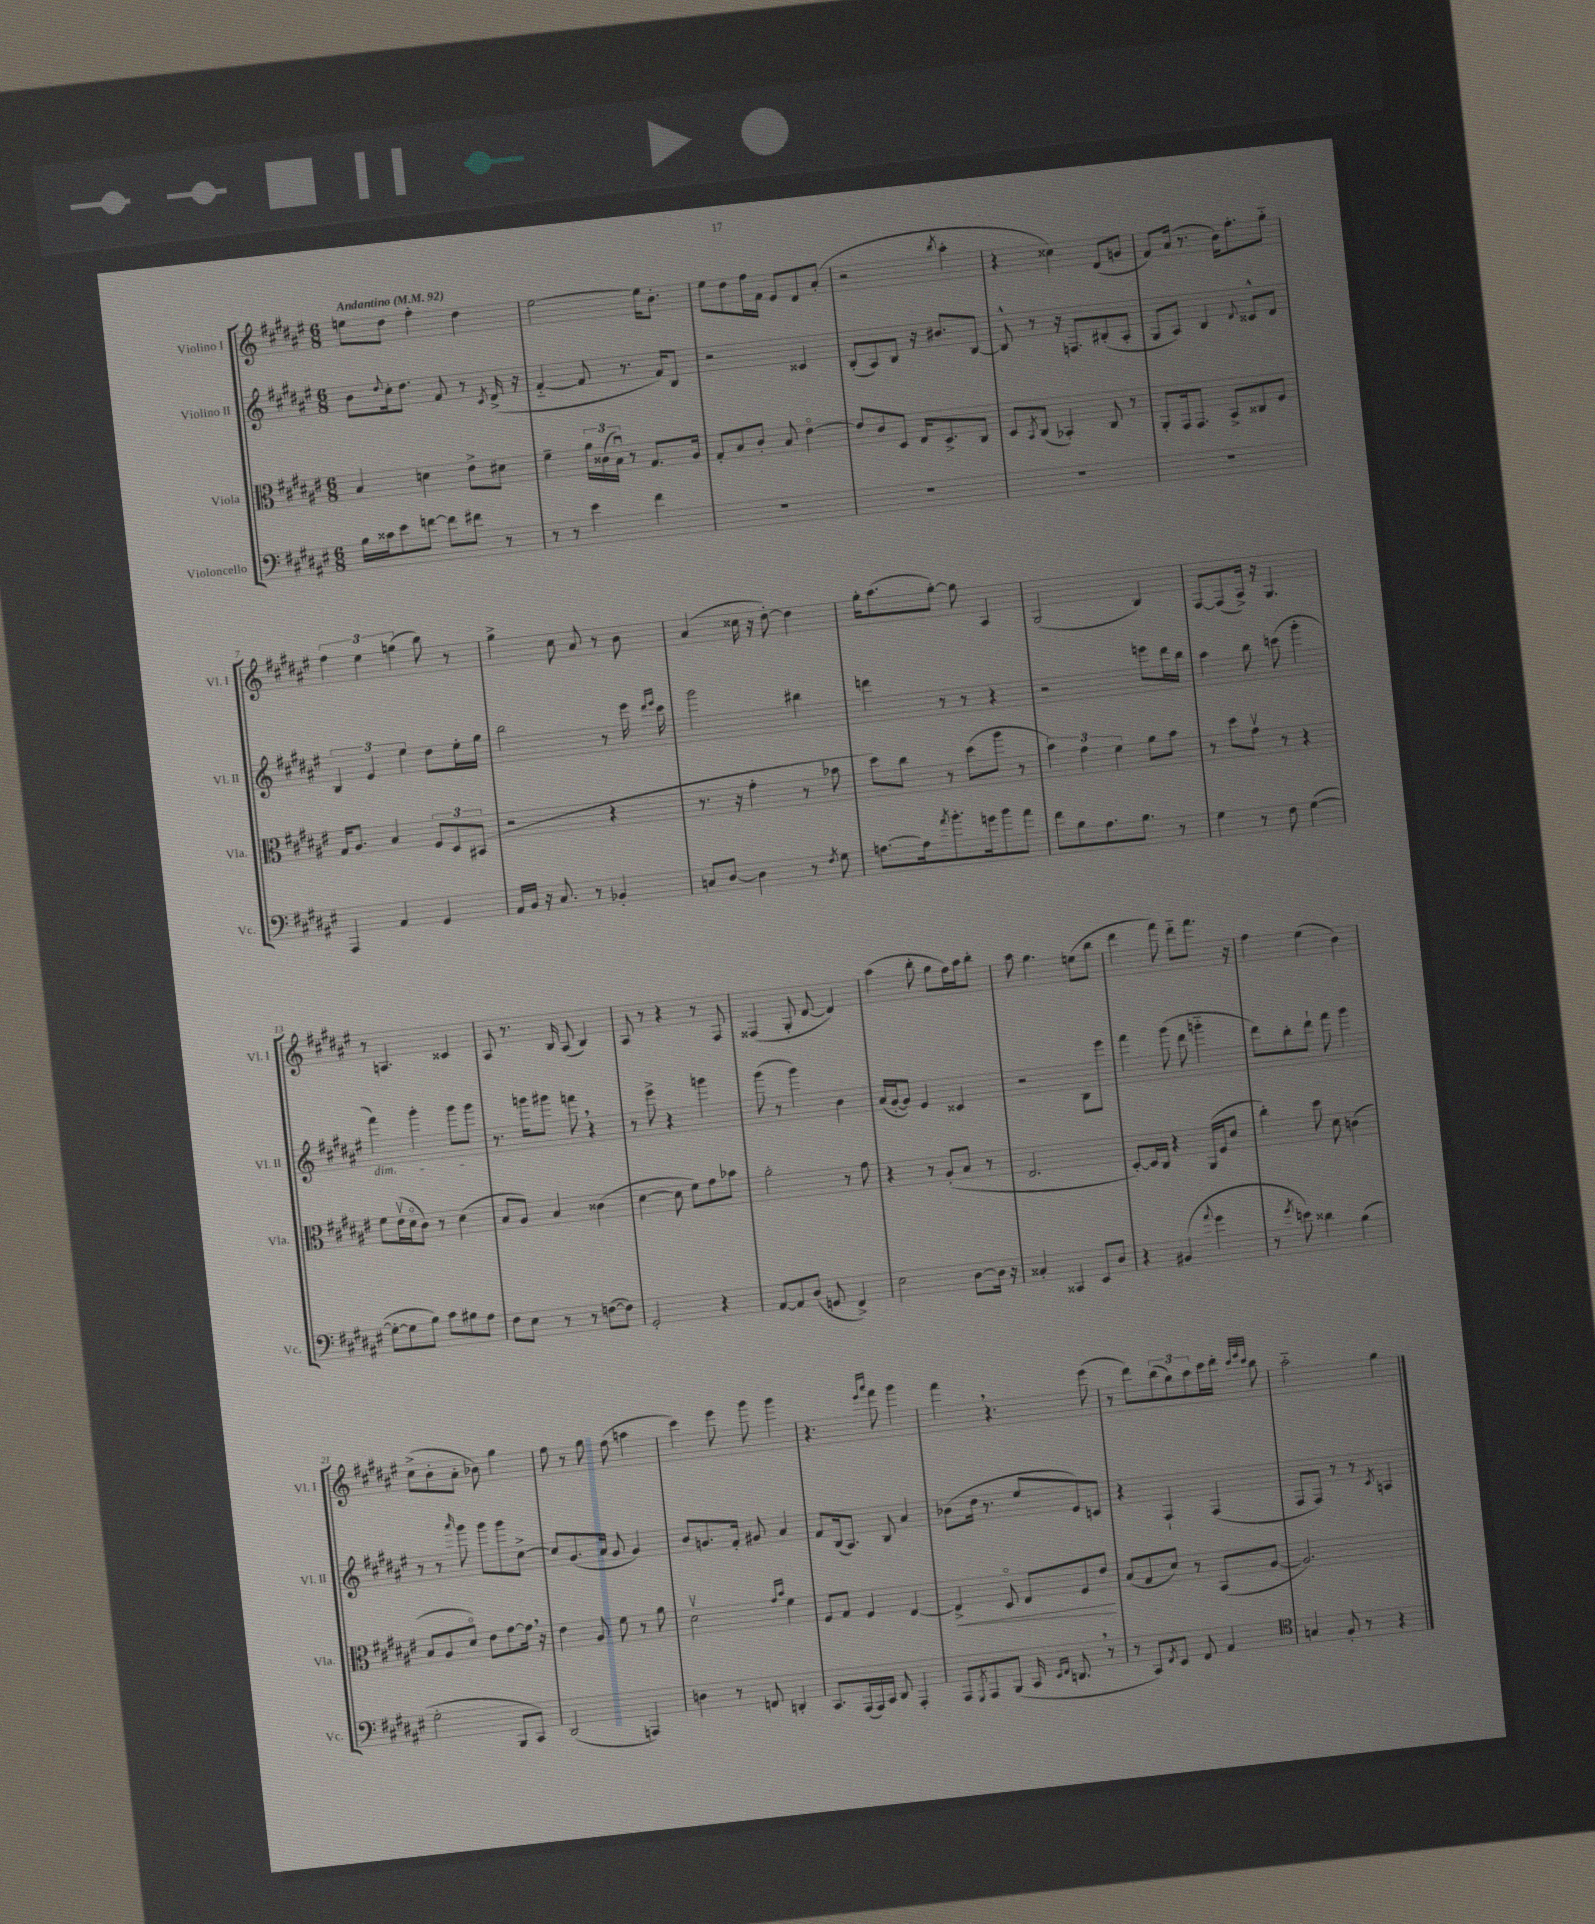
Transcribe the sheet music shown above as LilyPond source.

<<
\new StaffGroup <<
\new Staff = "s0" \with { instrumentName = "Violino I" shortInstrumentName = "Vl. I" } {
    \clef treble \key fis \major \numericTimeSignature \time 6/8 \tempo "Andantino" 4 = 92
    e''8 dis''8 fis''4-. dis''4 |
    eis''2~ eis''16 b'8.-. |
    eis''8 dis''8 fis''16 fis'16 eis'8 dis'8 ais'8-.( |
    r2 \acciaccatura { b''8 } ais''4-. |
    r4 cisis''4) dis'8( g'8 |
    fis'8) ais'16( r8. b'16) fis''8.-. gis''8-_ |
    \tuplet 3/2 { fis''4 eis''4 g''4( } b''8) r8 |
    gis''4-> cis''8 ais'8 r8 b'8 |
    ais'4( cisis''16 r16 dis''8~-.) dis''4 |
    gis''16-. ais''8.( gis''8~-.) gis''8 ais4 |
    gis2( b4) |
    fis8~ fis8( ais16->) r16 gis4. |
    r8 a4. cisis'4 |
    ais8 r8. b16 ais8( b4) |
    ais8 r8 r4 r8 fis8 |
    fisis4( gis8-. dis'8~ dis'4) |
    ais''4( b''8-. gis''8 fis''16) ais''16 b''8-. |
    ais''8 gis''4. e''8( b''8 |
    dis'''4 fis'''8) dis'''8-_ fis'''8. r16 |
    fis''4 eis''4( b'4) |
    cis''8->( b'8-. ais'8-. bes'8) gis''4 |
    fis''8 r8 gis''8 fis''8( a''4 |
    cis'''4) eis'''8 gis'''8 gis'''4 |
    r4. \grace { eis'''16 ais'''16 } fis'''8 gis'''4 |
    fis'''4 \breathe r4. eis'''8( |
    r8 dis'''8) \tuplet 3/2 { b''8( gis''8) ais''8 } cis'''16 dis'''16-. \grace { cis'''32 eis'''32 cis'''32 } b''8 |
    ais''2-_ gis''4 \bar "|." |
}
\new Staff = "s1" \with { instrumentName = "Violino II" shortInstrumentName = "Vl. II" } {
    \clef treble \key fis \major \numericTimeSignature \time 6/8
    b'8 \appoggiatura { dis''8 } cis''16-. dis''8. fis'8 r8 \acciaccatura { cis'8 } dis'16->( r16 |
    fis'4~-_ fis'8 r8. fis'16) b8 |
    r2 cisis'4 |
    b8-.( ais8) b8 r16 bis'8. b8~ |
    b8-^ r8 r16 f8. bis8-.( ais8-. |
    gis8 ais8) b4 \appoggiatura { dis'8 } cisis'8-^ dis'8 |
    \tuplet 3/2 { b4 eis'4 eis''4 } dis''8 eis''16-. gis''16 |
    b''2 r8 eis'''16 \grace { dis'''16 eis'''16 } cis'''16 |
    gis'''2 bis''4 |
    d'''4 r8 r8 r4 |
    r2 e'''8 dis'''16 b''16 |
    ais''4 b''8 c'''8( gis'''4-. |
    fis'''4\dim) gis'''4-. gis'''8 gis'''8\! |
    r8. g'''16 gis'''8 f'''8 \breathe r4 |
    r8 eis'''8-> r4 g'''4 |
    gis'''8( r8 gis'''4) b'4 |
    ais'16( gis'16~-. gis'8) eis'4 cisis'4 |
    r2 b8 eis'''8 |
    fis'''4 gis'''8( dis'''8 g'''4-_ |
    dis'''8) b''8-. dis'''8-! fis'''8 gis'''4 |
    r8 r8 \grace { ais'''16 } gis'''8 gis'''8 gis'''8 cis''8~-> |
    cis''8 gis'8.( ais'16 gis'8 gis'4) |
    b'8 g'8. fis'16-. gis'8 ais'4 |
    fis'8 b16( ais8.) b8 ais'4 |
    bes'8( dis''16 r8. eis''8 eis'8) c'8 |
    r4 fis4-! fis4( |
    fis8 fis8) r8 r8 \acciaccatura { cis'8 } a4 \bar "|." |
}
\new Staff = "s2" \with { instrumentName = "Viola" shortInstrumentName = "Vla." } {
    \clef alto \key fis \major \numericTimeSignature \time 6/8
    b4 d'4 eis'8-> dis'8 |
    fis'4-- \tuplet 3/2 { ais'16 cisis'16( b16\downbow) } r8 gis8. ais16 |
    gis8-. b8 cis'8-. b8 eis'4~\flageolet |
    eis'8 cis'8 dis8 eis16 dis8.-> cis8 |
    dis8 \acciaccatura { b,8 } cis8( bes,4-.) cis8 r8 |
    ais,8-. gis,16 gis,8. b,8-> cisis8 fis8 |
    gis16 ais8. b4 \tuplet 3/2 { fis8 dis8 bis,8( } |
    r2 r4 |
    r8. r16 gis'4-. r8 bes'8 |
    dis''8) cis''8 r8 dis''8( ais''8 r8 |
    \tuplet 3/2 { b'4) gis'4 fis'4 } ais'8 b'8 |
    r8 dis''8 gis'8\upbow r8 r4 |
    fis'8 eis'16\upbow( dis'16\flageolet cis'8) r8 dis'4( |
    b8 ais8) b4 cisis'4( |
    dis'4~ dis'8 fis'8) gis'8 bes'8 |
    ais'2-. r8 gis'8 |
    r4 r8 ais8-.( b8 r8 |
    eis2. |
    dis8~-.) dis16 cis16 r4 ais,16( fis16 dis'8 |
    cis''4-.) dis''8 dis'8 c'4( |
    b8 ais8 dis'8\flageolet) eis'8 gis'8~ gis'16 \breathe r16 |
    eis'4 ais8 fis'8 r8 ais'8 |
    dis'2\upbow \grace { gis'16 b'16 } fis'4 |
    fis8 gis8 fis4 eis4~ |
    eis4->\< dis8\flageolet eis8 fis8 eis'8\! |
    b8( gis8 dis'8) r8 b,8( ais8~ |
    ais2.) \bar "|." |
}
\new Staff = "s3" \with { instrumentName = "Violoncello" shortInstrumentName = "Vc." } {
    \clef bass \key fis \major \numericTimeSignature \time 6/8
    b16 cisis'16 eis'8 f'8~ f'8 fis'8 r8 |
    r8 r8 eis'4 fis'4 |
    R2. |
    R2. |
    R2. |
    R2. |
    ais,,4 ais,4 gis,4 |
    ais,16 b,16 r16 cis8. r8 bes,4-. |
    c8 dis8~ dis4 r8 \acciaccatura { fis8 } gis8 |
    a8.~ a16 \acciaccatura { ais'8 } b'8.-. g'16 b'8 ais'8 |
    fis'8 b8 ais8. b8. r8 |
    gis4 r8 fis8 gis4~( |
    gis8~-. gis8 b8) cis'8 bis8 ais8 |
    fis8 eis8 r8 r8 f8~( f8) |
    gis,2-. r4 |
    ais,8~ ais,8 dis8( g,8 fis,4->) |
    eis2 dis8~ dis16 r16 |
    cisis4-. cisis,4 eis,8 dis8 |
    r4 bis,4( \appoggiatura { ais'8 } gis'4 |
    r8 \acciaccatura { gis'8 } e'8) disis'4 b4( |
    gis2-. b,,8 cis,8) |
    dis,2( a,,4) |
    d4 r8 f,8 d,4-. |
    cis,8. ais,,16( ais,,16) cis,16 dis,8 ais,,4-. |
    ais,,8 \acciaccatura { gis,,8 } ais,,8 b,,8( cis,16 \grace { eis,16 fis,16 } d,8. \breathe r8 |
    r8 cis,8) \acciaccatura { fis,8 } eis,8 fis,8 ais,4 |
    \clef tenor g4 fis8-. r8 r4 \bar "|." |
}
>>
>>
